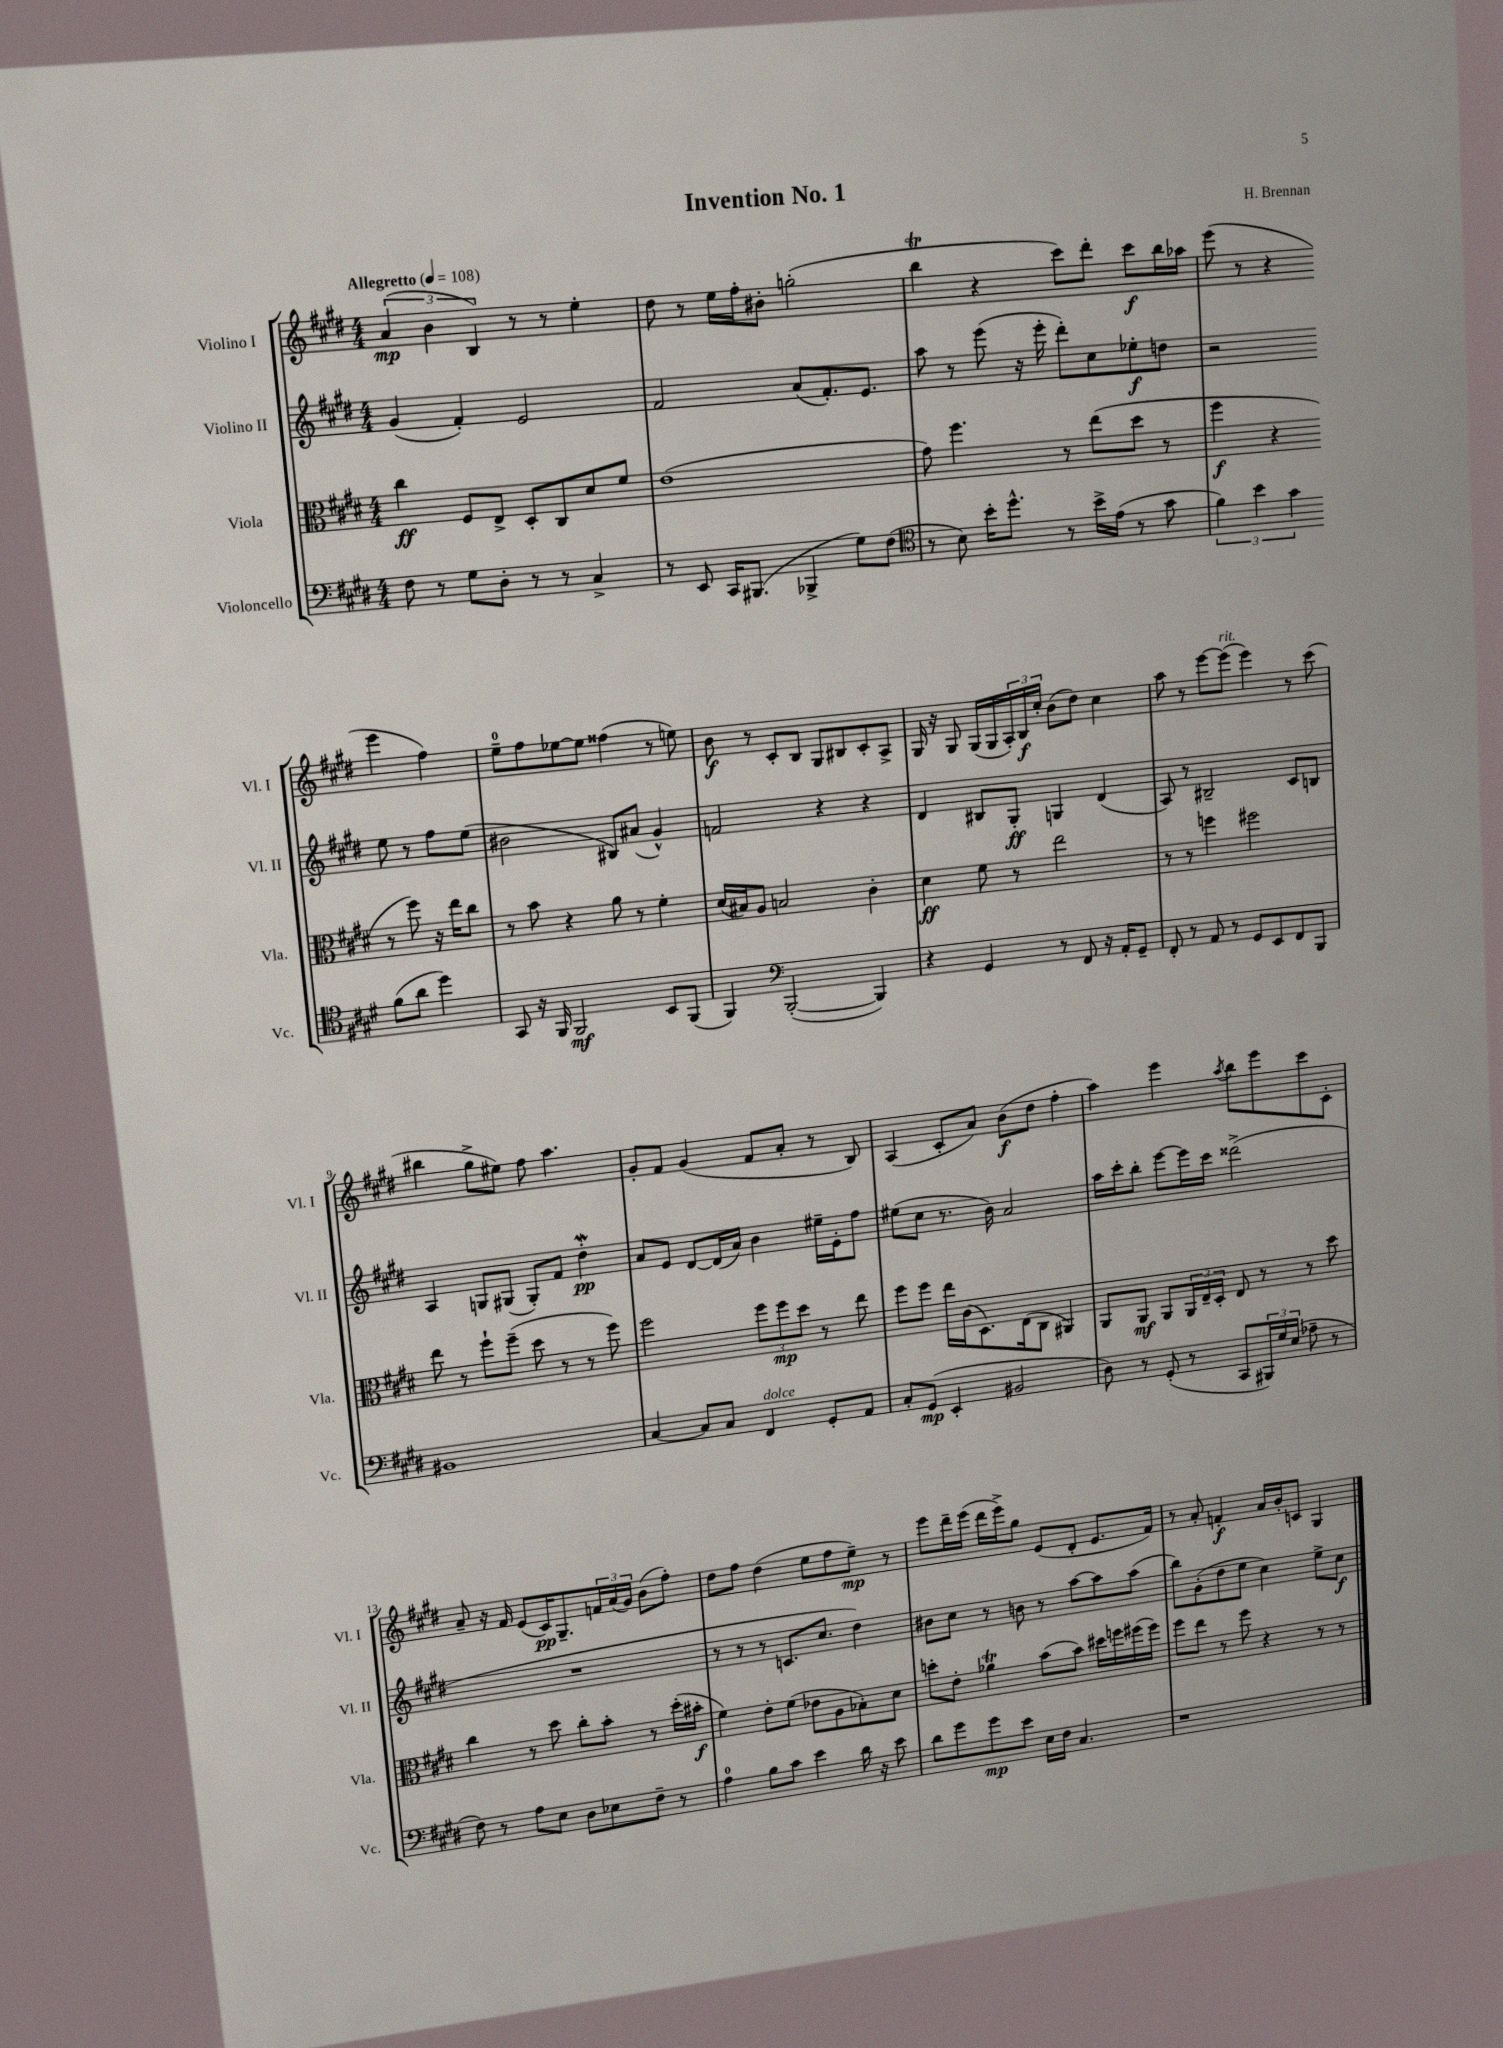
\header { title = "Invention No. 1" composer = "H. Brennan" }
<<
\new StaffGroup <<
\new Staff = "s0" \with { instrumentName = "Violino I" shortInstrumentName = "Vl. I" } {
    \clef treble \key e \major \numericTimeSignature \time 4/4 \tempo "Allegretto" 4 = 108
    \tuplet 3/2 { a'4\mp( b'4 b4) } r8 r8 e''4-. |
    dis''8 r8 e''16 fis''16-. bis'8-. g''2-.( |
    b''4\trill r4 cis'''8) dis'''8-. cis'''8\f b''16 aes''16 |
    e'''8( r8 r4 e'''4 fis''4) |
    e''8-0-- fis''8 ees''8~ ees''8 fisis''4( r8 e''8) |
    b'8\f r8 cis'8-. b8 gis8 bis8 cis'8-. a8-> |
    gis16 r16 gis8 gis16( gis16 \tuplet 3/2 { a16-.) b16\f cis''16-. } b'8( dis''8) cis''4 |
    a''8 r8 e'''8~ e'''8^\markup { \italic "rit." }( e'''4) r8 cis'''8( |
    bis''4 gis''8-> eis''8) fis''8 a''4. |
    gis'8-. fis'8 gis'4( fis'8 a'8-. r8 b8) |
    a4( cis'8-. a'8) b'8\f( dis''8 fis''4-. |
    a''4) e'''4 \acciaccatura { a''8 } b''8 e'''8 cis'''8 cis'8-. |
    a'8-- r16 fis'16 e'8( cis'16\pp) gis8.-- \tuplet 3/2 { f'16 a'16( gis'16) } b'8( fis''8-.) |
    dis''8 fis''8 dis''4( e''8 fis''8 e''8--\mp) r8 |
    e'''8 dis'''16-- e'''16( dis'''16 e'''16->) gis''8 e'8( dis'8-. e'8. fis'16) |
    r8 a'8-. f'4-.\f a'16 b'16-. c'8 gis4 \bar "|." |
}
\new Staff = "s1" \with { instrumentName = "Violino II" shortInstrumentName = "Vl. II" } {
    \clef treble \key e \major \numericTimeSignature \time 4/4
    gis'4( fis'4-.) e'2 |
    fis'2 a'8( fis'8.-.) e'8. |
    a''8 r8 e'''8( r16 e'''16-. dis'''8-.) cis''8 ees''8-.\f d''8 |
    r2 e''8 r8 fis''8 e''8( |
    bis'2 bis8) ais'8( gis'4-^) |
    f'2 r4 r4 |
    dis'4 bis8 gis8-.\ff g4 dis'4( |
    a8) r8 bis2-- cis'8 b8 |
    a4 g8 gis8( gis8-.) fis'8 dis''4-.\mordent\pp |
    a'8 e'8 dis'8~ dis'16( a'16) b'4 eis''16-- e'16-. fis''8 |
    eis''8( cis''8 r8. b'16) a'2 |
    a''16 cis'''16-. b''8-. e'''8~ e'''16 cis'''16 disis'''2->( |
    R1 |
    r8 r8 r8 c'8. cis''8. dis''4) |
    bis'8 cis''8 r8 b'8 r8 a''8~ a''8 a''8( |
    b''8) gis'8-.( dis''8 e''8 cis''4) e''8-> cis''8\f \bar "|." |
}
\new Staff = "s2" \with { instrumentName = "Viola" shortInstrumentName = "Vla." } {
    \clef alto \key e \major \numericTimeSignature \time 4/4
    cis''4\ff fis8 e8-> dis8-. cis8 dis'8 fis'8 |
    e'1( |
    gis'8) fis''4. r8 e''8( dis''8 r8 |
    fis''4\f r4 r8 fis''8) r16 e''16 cis''8 |
    r8 b'8 r4 a'8 r8 fis'4-. |
    dis'16( bis16) a8 b2 cis'4-. |
    dis'4\ff fis'8 r8 e''2 |
    r8 r8 f''4 fis''2 |
    e''8 r8 fis''8-! fis''8--( dis''8 r8 r8 fis''8) |
    fis''2 \tuplet 3/2 { fis''8 fis''8\mp dis''8 } r8 e''8 |
    fis''8 fis''8 e''16 cis'16( dis8.) e16( cis8 ais,4) |
    a,8 a,8\mf a,8 \tuplet 3/2 { a,16 e16-- dis16-. } e8 r8 r8 dis''8 |
    cis''4 r8 dis''8 cis''8-. b'8-. r8 dis''16-.( bis'16-.\f |
    fis'4) e'8-. fis'8( ees'8 a8 bes8-.) dis'8 |
    d''8-. e'8-. aes'4\trill b'8( b'8) dis''16 f''16 fis''16( fis''16) |
    fis''8 e''8 r8 fis''8 r4 r8 r8 \bar "|." |
}
\new Staff = "s3" \with { instrumentName = "Violoncello" shortInstrumentName = "Vc." } {
    \clef bass \key e \major \numericTimeSignature \time 4/4
    fis8 r8 gis8 dis8-. r8 r8 cis4-> |
    r8 e,8 cis,16 bis,,8.( bes,,4-> gis8) fis8( |
    \clef tenor r8 b8) b'16-. dis''8.-^ r8 b'16-> e'16( r8 gis'8 |
    \tuplet 3/2 { fis'4) b'4 gis'4 } fis'8( a'8 dis''4) |
    gis,8 r16 fis,16 fis,2\mf b,8 fis,8( |
    fis,4) \clef bass b,,2~-.( b,,4) |
    r4 gis,4 r8 fis,8 r16 a,16-. gis,8-- |
    fis,8-. r8 a,8 r8 gis,8 e,8 fis,8 b,,8 |
    bis,1 |
    cis4~ cis8 cis8 fis,4^\markup { \italic "dolce" } gis,8-. a,8 |
    cis8-. gis,8\mp( e,4-. bis,2 |
    dis8) r8 gis,8-.( r8 cis,8 \tuplet 3/2 { bis,,16) gis16 e16( } aes8-- r8 |
    fis8) r8 a8 e8 dis8 ees8 fis8-- r8 |
    a4-0 b8 cis'8 e'4 dis'16 r16 e'8 |
    dis'8 gis'8 gis'8\mp e'8 e16 fis16 cis4. |
    r1 \bar "|." |
}
>>
>>
